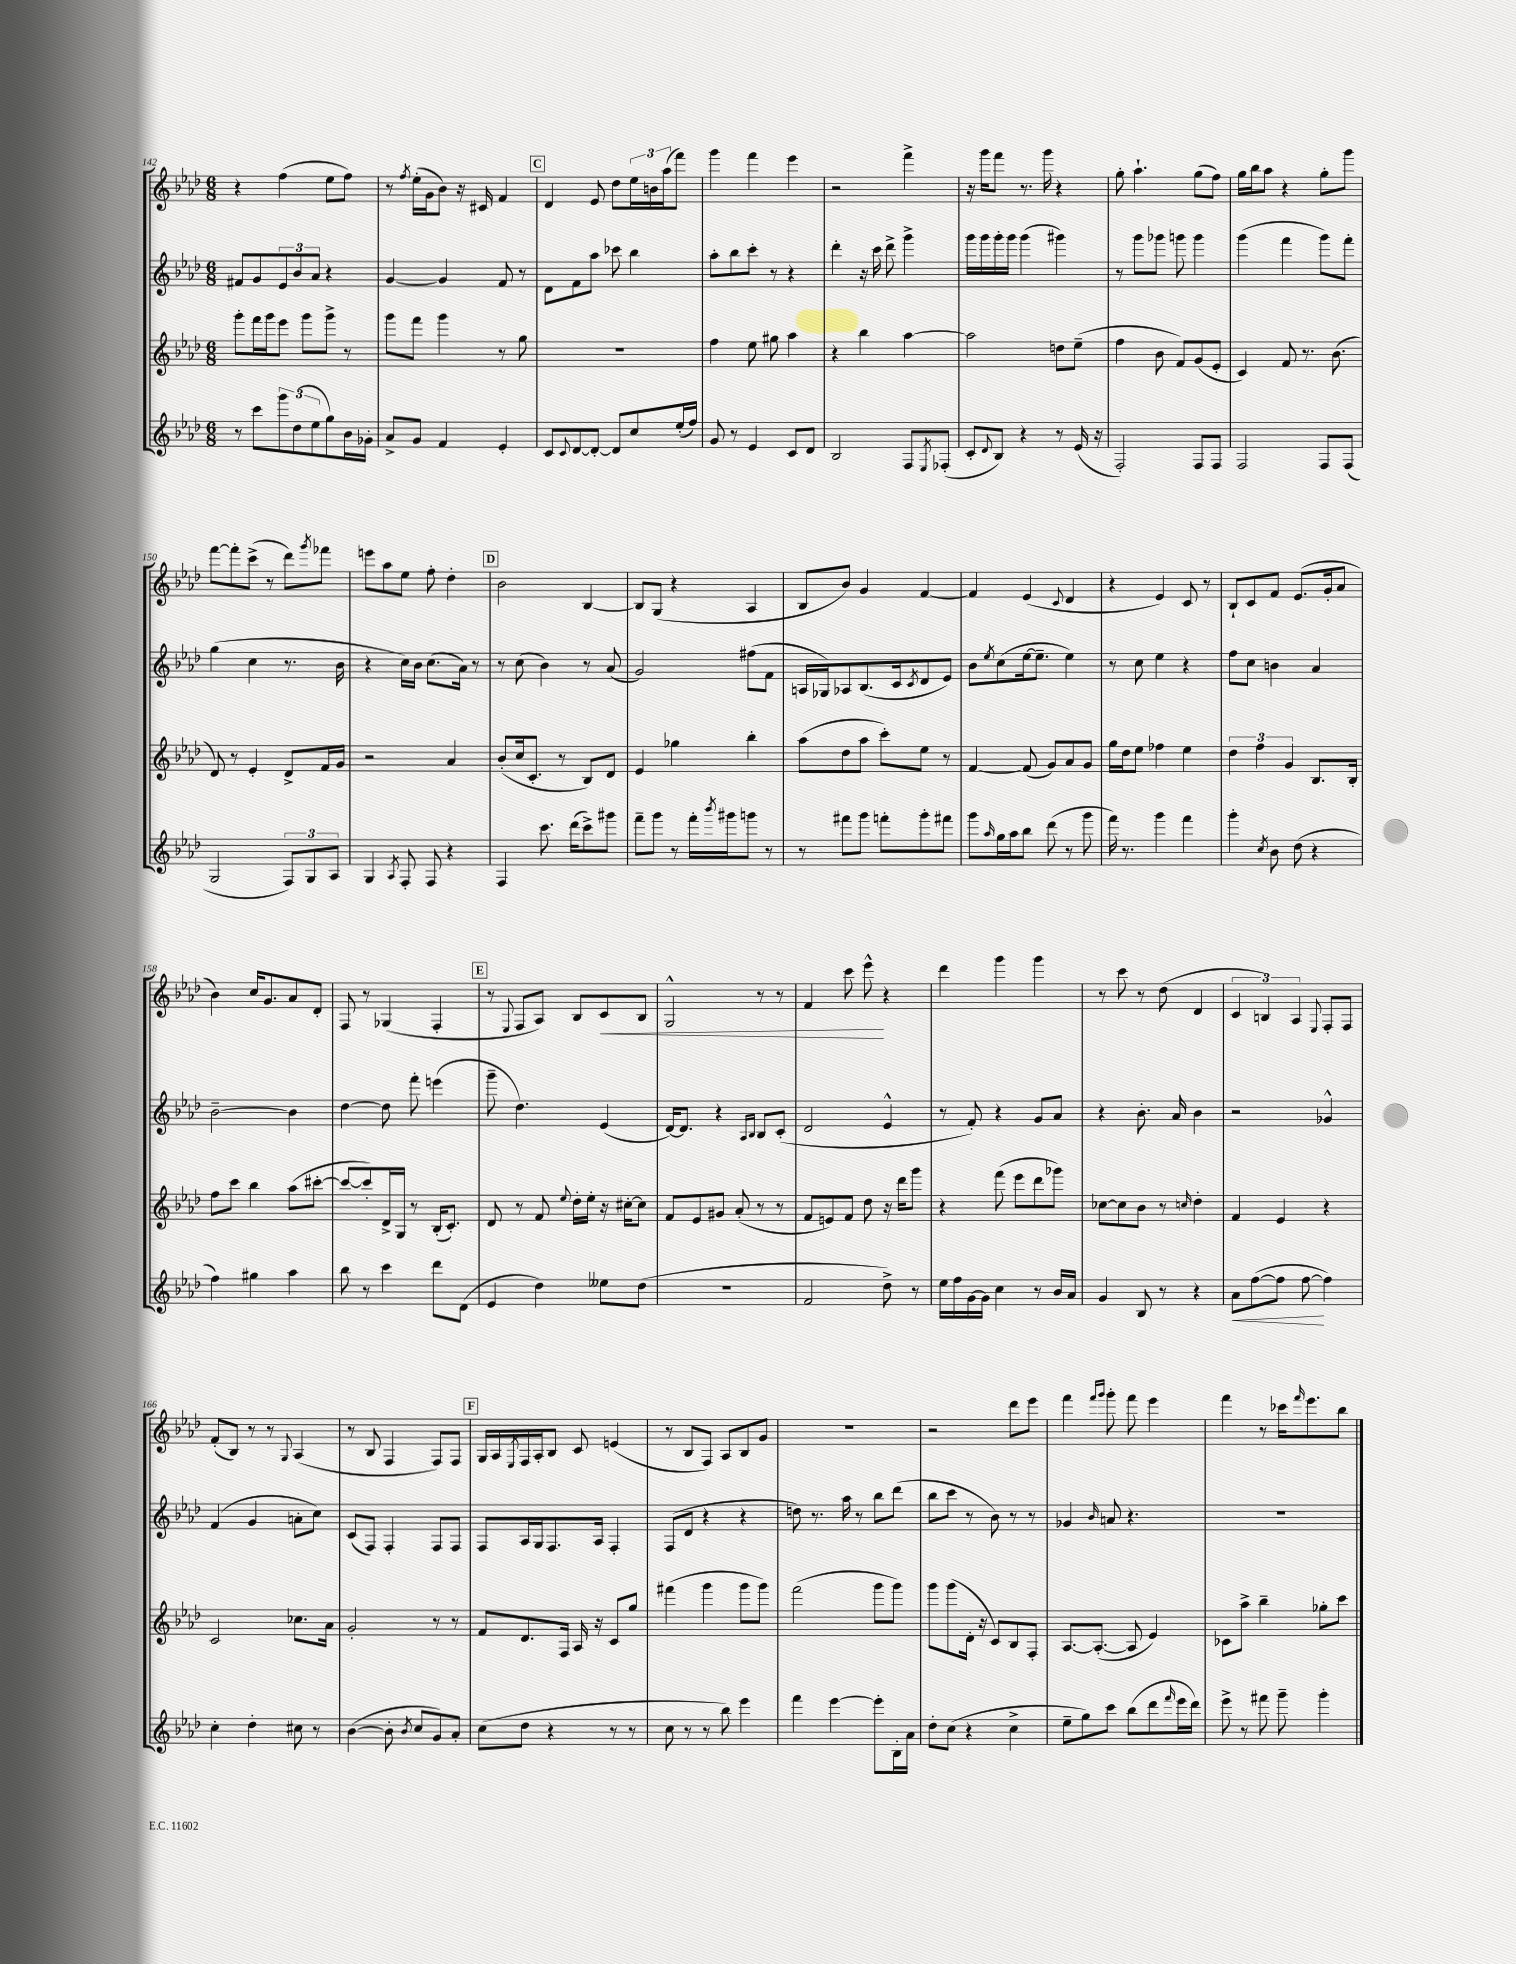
<<
\new StaffGroup <<
\new Staff = "s0" {
    \clef treble \key aes \major \numericTimeSignature \time 6/8
    r4 f''4( ees''8 f''8) |
    r8 \acciaccatura { f''8 } ees''16-.( g'16 bes'8) r16 cis'16 f'4 |
    \mark \markup { \box "C" } des'4 ees'8 des''8 \tuplet 3/2 { ees''16 b'16 aes''16( } f'''8) |
    g'''4 f'''4 ees'''4 |
    r2 f'''4-> |
    r16 g'''16 f'''8 r8. g'''16 r4 |
    g''8-. aes''4.-! g''8( f''8) |
    g''16 bes''16 aes''8 r4 g''8-. g'''8 |
    f'''8~ f'''8-. c'''8->( r8 des'''8) \acciaccatura { g'''8 } fes'''8 |
    e'''8 aes''8 ees''8 f''8-. des''4-. |
    \mark \markup { \box "D" } bes'2 bes4~ |
    bes8 g8( r4 aes4 |
    bes8 bes'8) g'4 f'4~ |
    f'4 ees'4( \appoggiatura { c'8 } des'4 |
    r4 ees'4) c'8 r8 |
    bes8-! c'8 f'8 ees'8.( g'16-. aes'8 |
    bes'4) c''16 g'8. aes'8 des'8-. |
    f8 r8 ges4( f4-. |
    \mark \markup { \box "E" } r8 \appoggiatura { ees8 } f8 aes8) bes8 c'8\< bes8 |
    g2-^ r8 r8 |
    f'4 c'''8 ees'''8-^\! r4 |
    des'''4 g'''4 g'''4 |
    r8 c'''8 r8 des''8( des'4 |
    \tuplet 3/2 { c'4 b4) aes4 } \appoggiatura { ees8 } f8-. f8 |
    f'8-.( bes8) r8 r8 \appoggiatura { g8 } aes4( |
    r8 bes8 f4 f8) f8 |
    \mark \markup { \box "F" } g16 aes16 \acciaccatura { ees8 } f16 aes16-. bes8 c'8 e'4( |
    r8 bes8 f8) aes8 bes8 g'8 |
    R2. |
    r2 des'''8 ees'''8 |
    f'''4 \grace { f'''16 g'''16 } g'''8-. f'''8 ees'''4 |
    f'''4 r8 ces'''16 \grace { f'''16 } ees'''8. bes''8 \bar "|." |
}
\new Staff = "s1" {
    \clef treble \key aes \major \numericTimeSignature \time 6/8
    fis'8 g'8 \tuplet 3/2 { ees'8 bes'8 aes'8 } r4 |
    g'4~ g'4 f'8 r8 |
    \mark \markup { \box "C" } des'8 f'8 aes''8 ces'''8 bes''4 |
    aes''8-. bes''8 c'''8-. r8 r4 |
    des'''4-. r16 c'''16 des'''8-> g'''4-> |
    g'''16 g'''16 g'''16-. g'''16 g'''4( gis'''4) |
    r8 g'''8 ges'''8 g'''8 g'''4 |
    g'''4( f'''4 g'''8) f'''8-. |
    g''4( c''4 r8. bes'16 |
    r4 c''16) bes'16 c''8.( aes'16) r8 |
    \mark \markup { \box "D" } r8 c''8( bes'4) r8 aes'8( |
    g'2) fis''8( f'8 |
    a16 ges16) aes8 bes8.( c'16 \acciaccatura { c'8 } des'8 ees'8) |
    bes'8 \acciaccatura { ees''8 } c''8( ees''16~ ees''8.-- ees''4) |
    r8 c''8 ees''4 r4 |
    f''8 c''8 b'4 aes'4 |
    bes'2~-- bes'4 |
    des''4~ des''8 f'''8-. e'''4( |
    \mark \markup { \box "E" } g'''8-- des''4.) ees'4( |
    des'16~) des'8. r4 \grace { aes16 bes16 } bes8 c'8-.( |
    des'2 ees'4-^ |
    r8 f'8-.) r4 g'8 aes'8 |
    r4 bes'8.-. aes'16 bes'4 |
    r2 ges'4-^ |
    f'4( g'4 a'8-. c''8) |
    c'8( f8) f4-. f8 f8 |
    \mark \markup { \box "F" } f8 aes16 g16 f8. aes16 f4-. |
    f8( des'8 r4 r4 |
    d''8) r8. aes''16 r8 bes''8 des'''8( |
    bes''8 c'''8 r8 bes'8) r8 r8 |
    ges'4 \grace { bes'16 } a'8 r4. |
    R2. \bar "|." |
}
\new Staff = "s2" {
    \clef treble \key aes \major \numericTimeSignature \time 6/8
    g'''8-. f'''16 g'''16 ees'''8 g'''8 g'''8-> r8 |
    g'''8 f'''8 g'''4 r8 g''8 |
    \mark \markup { \box "C" } R2. |
    f''4 ees''8 gis''8 aes''4 |
    r4 bes''4 aes''4~ |
    aes''2 d''8 ees''8--( |
    f''4 bes'8 f'8) g'8( ees'8-. |
    c'4) f'8 r8. bes'8.( |
    des'8) r8 ees'4-. des'8-> f'16 g'16 |
    r2 aes'4 |
    \mark \markup { \box "D" } bes'8-.( c''16 c'8.-. r8 bes8) des'8 |
    ees'4 ges''4 bes''4-. |
    aes''8( des''8 aes''8 c'''8-.) ees''8 r8 |
    f'4~ f'8( g'8) aes'8 g'8 |
    g''16 des''16 ees''8 fes''4 ees''4 |
    \tuplet 3/2 { des''4 f''4 g'4 } bes8. bes16-. |
    f''8 c'''8 bes''4 aes''8( cis'''8~-. |
    cis'''8~ cis'''8-.) des'16-> g16 r8 bes16-.( c'8.-.) |
    \mark \markup { \box "E" } des'8 r8 f'8 \appoggiatura { ees''8 } des''16-. ees''16-. r16 cis''16~-. cis''8 |
    f'8 ees'8 gis'8 aes'8-.( r8 r8 |
    f'8 e'8) f'8 des''8 r16 des'''16 g'''8 |
    r4 f'''8( ees'''8 des'''8 ges'''8) |
    ces''8~ ces''8 bes'8 r8 \grace { c''16 } des''4-. |
    f'4 ees'4 r4 |
    c'2 ces''8. aes'16 |
    g'2-. r8 r8 |
    \mark \markup { \box "F" } f'8 des'8. f16 aes16 r16 c'8 g''8 |
    fis'''4( g'''4 g'''8 g'''8) |
    f'''2( g'''8 g'''8) |
    g'''8 g'''8( des'16-. r16 c'8) bes8 f8-. |
    aes8.~ aes8.~-.( aes8 ees'4) |
    ces'8 aes''8-> bes''4-- ges''8-. c'''8 \bar "|." |
}
\new Staff = "s3" {
    \clef treble \key aes \major \numericTimeSignature \time 6/8
    r8 c'''8 \tuplet 3/2 { g'''8 des''8( ees''8 } g''8) bes'16 ges'16-. |
    aes'8-> g'8 f'4 ees'4-. |
    \mark \markup { \box "C" } c'8 \appoggiatura { c'8 } des'8~ des'8~-. des'8 c''8 ees''16-.( f''16) |
    g'8 r8 ees'4 c'8 des'8 |
    bes2 f8 \acciaccatura { ees8 } fes8-.( |
    c'8-. \appoggiatura { des'8 } bes8) r4 r8 ees'16( r16 |
    f2-.) f8 f8 |
    f2 f8 f8( |
    g2 \tuplet 3/2 { f8) g8 aes8 } |
    g4 \acciaccatura { aes8 } f8-. f8 r4 |
    \mark \markup { \box "D" } f4 c'''8. des'''16( c'''8->) gis'''8 |
    f'''8-- g'''8 r8 f'''16-. \acciaccatura { bes'''8 } gis'''16 g'''8 r8 |
    r8 fis'''8 g'''8 f'''8-. g'''8-. fis'''8 |
    g'''8 \grace { aes''16 } g''16 aes''16 bes''8 des'''8( r8 g'''8 |
    f'''16) r8. g'''4 f'''4 |
    g'''4-. \acciaccatura { c''8 } bes'8 des''8( r4 |
    f''4) gis''4 aes''4 |
    bes''8 r8 c'''4 des'''8 des'8( |
    \mark \markup { \box "E" } ees'4 des''4) eeses''8 des''8( |
    R2. |
    f'2 des''8->) r8 |
    ees''16 f''16 g'16~ g'16 c''4 r8 bes'16 aes'16 |
    g'4 bes8 r8 r4 |
    aes'8\< f''8~( f''8 f''8~\! f''4) |
    c''4-. des''4-. cis''8 r8 |
    bes'4~( bes'8-. \acciaccatura { bes'8 } c''8 g'8) aes'8-. |
    \mark \markup { \box "F" } c''8( des''8 r4 r8 r8 |
    c''8 r8 r8 bes''8) ees'''4 |
    f'''4 ees'''4~ ees'''8-. bes16-. aes'16 |
    des''8-. c''8( r4 c''4-> |
    ees''8-- g''8) c'''8 bes''8( des'''8 \grace { f'''16 } ees'''16 des'''16) |
    ees'''8-> r8 fis'''8 g'''8-- g'''4-. \bar "|." |
}
>>
>>
\layout { \context { \Score currentBarNumber = #142 } }
